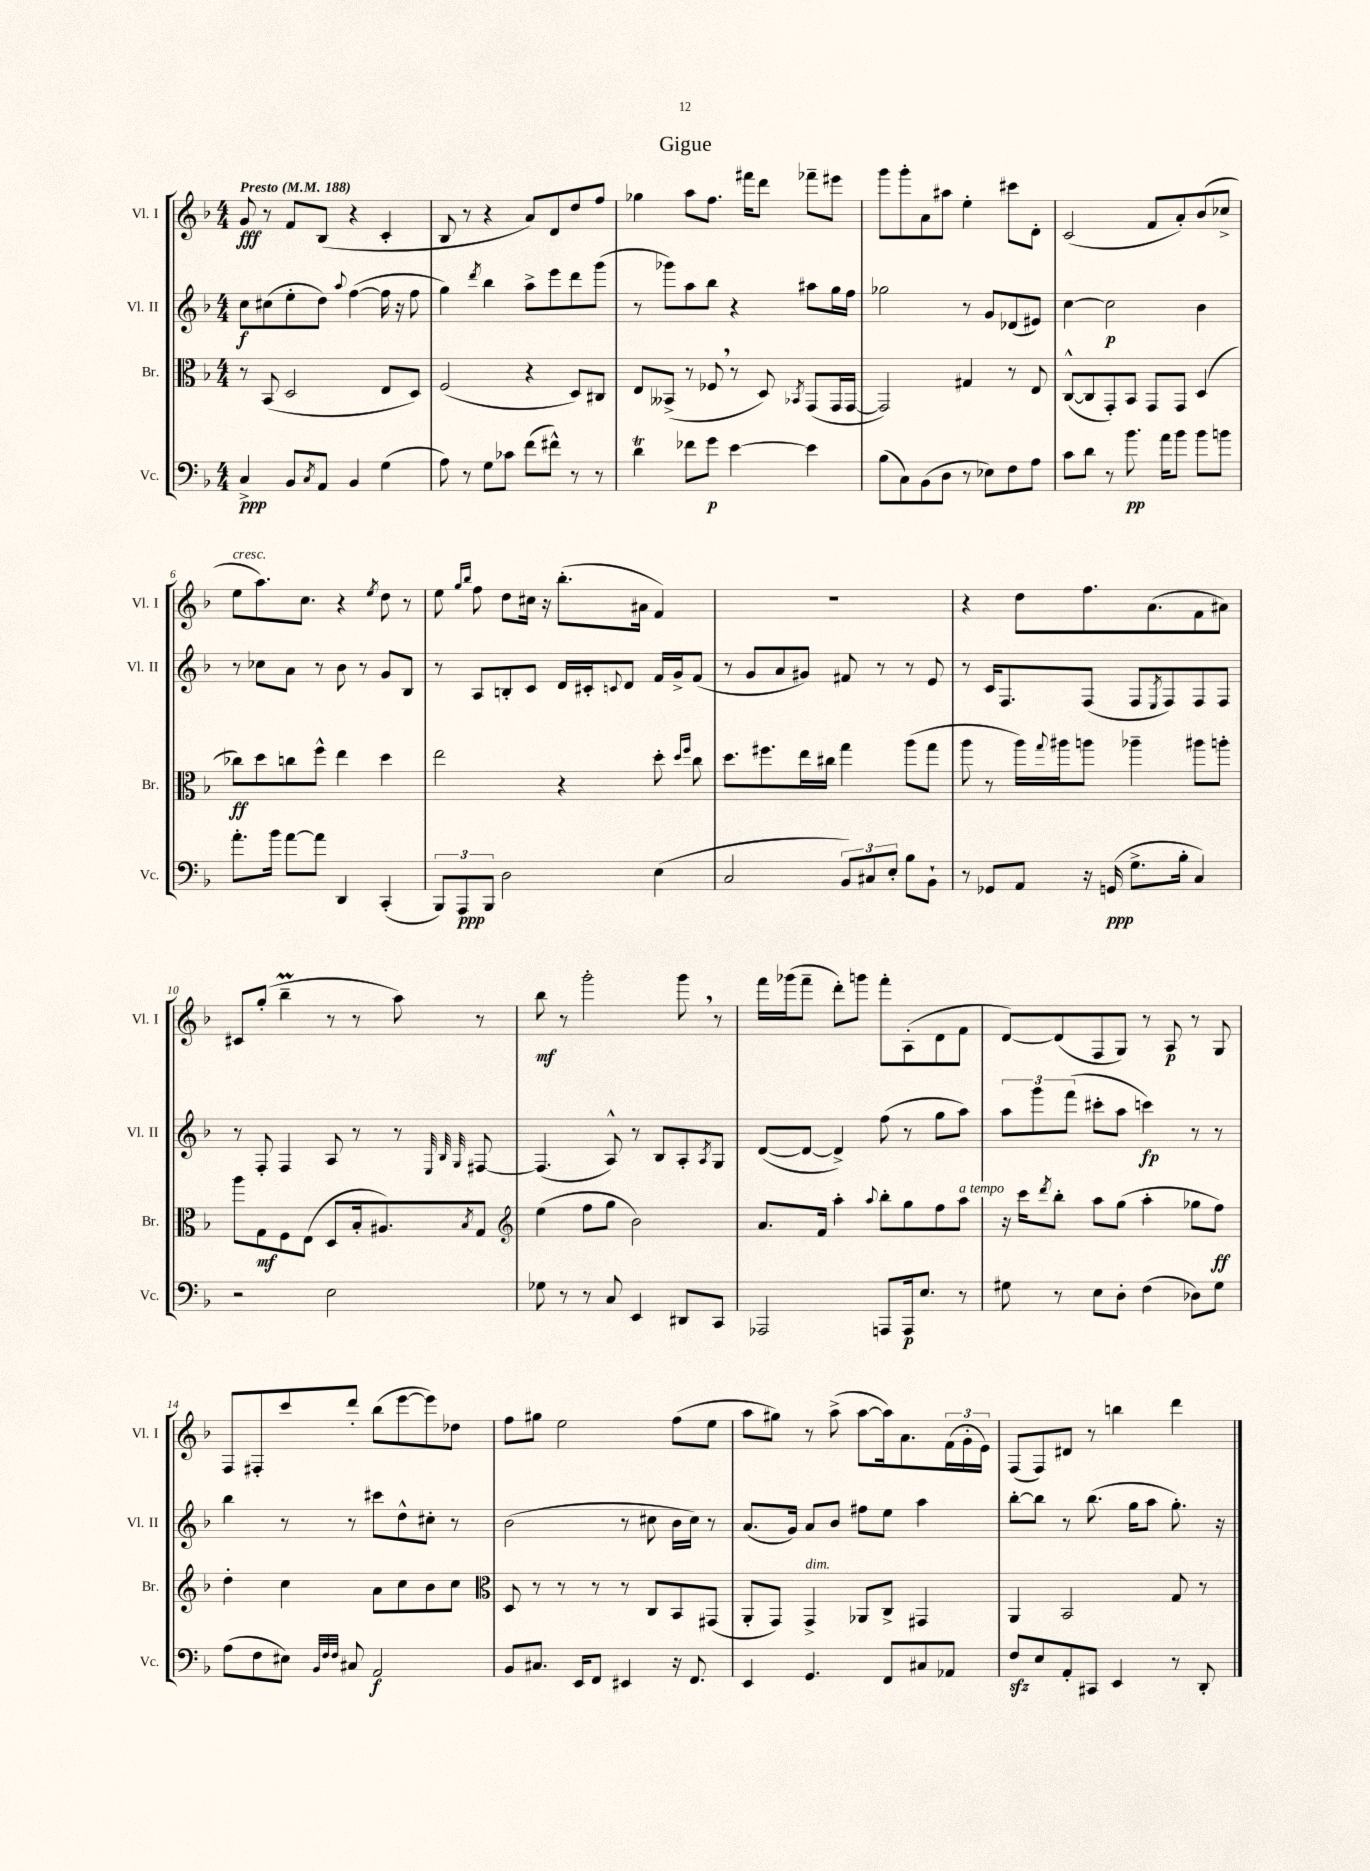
\header { title = "Gigue" }
<<
\new StaffGroup <<
\new Staff = "s0" \with { instrumentName = "Vl. I" shortInstrumentName = "Vl. I" } {
    \clef treble \key f \major \numericTimeSignature \time 4/4 \tempo "Presto" 4 = 188
    g'8\fff r8 f'8 bes8( r4 c'4-. |
    bes8 r8 r4 a'8) d'8 d''8 f''8 |
    ges''4 a''8 f''8. fis'''16 d'''8 fes'''8-- eis'''8 |
    g'''8 g'''8-. a'8 ais''8 e''4-. cis'''8 d'8-. |
    c'2( f'8 a'8-.) bes'8( ces''8-> |
    e''8^\markup { \italic "cresc." } a''8.) c''8. r4 \acciaccatura { e''8 } d''8 r8 |
    e''8 \grace { g''16 bes''16 } f''8 d''8 cis''16 r16 bes''8.-.( ais'16 f'4) |
    R1 |
    r4 d''8 f''8. a'8.( f'8 ais'8) |
    cis'8 g''8-.( bes''4--\prall r8 r8 a''8) r8 |
    bes''8\mf r8 g'''2-. g'''8 \breathe r8 |
    f'''16 ges'''16( f'''8-- d'''8-.) g'''8 f'''8-. a8-.( d'8 f'8 |
    d'8~) d'8( f8 g8) r8 a8\p r8 g8 |
    f8 fis8-. c'''8 d'''8-. bes''8( e'''8~ e'''8) des''8 |
    f''8 gis''8 e''2 f''8( e''8 |
    a''8 gis''8) r8 a''8->( a''8~ a''16) a'8. \tuplet 3/2 { f'16( g'16-. e'16) } |
    f8( f8) dis'8 r8 b''4 d'''4 \bar "|." |
}
\new Staff = "s1" \with { instrumentName = "Vl. II" shortInstrumentName = "Vl. II" } {
    \clef treble \key f \major \numericTimeSignature \time 4/4
    c''8\f cis''8( e''8-. d''8) \appoggiatura { a''8 } f''4~( f''16 r16 f''8 |
    g''4) \acciaccatura { d'''8 } bes''4 a''8-> e'''8 d'''8 g'''8( |
    r8 ges'''8) a''8 bes''8 r4 ais''8 g''16 f''16 |
    ges''2 r8 g'8 des'8( eis'8) |
    c''4~ c''2\p bes'4 |
    r8 ces''8 a'8 r8 bes'8 r8 g'8 bes8 |
    r8 a8 b8-. c'8 d'16 cis'16-. \appoggiatura { c'8 } d'8 f'16 g'16-> f'8( |
    r8 g'8 a'8 gis'8) fis'8 r8 r8 e'8 |
    r8 c'16 f8. f8( f8 \acciaccatura { e8 } f8) f8 f8 |
    r8 f8-. f4 a8 r8 r8 \grace { e32 bes32 g32 } fis8~ |
    fis4.( a8-^) r8 bes8 a8-. \acciaccatura { a8 } g8 |
    d'8~( d'8~ d'4->) f''8( r8 g''8 a''8) |
    \tuplet 3/2 { a''8 g'''8 f'''8( } cis'''8-. a''8 c'''4\fp) r8 r8 |
    bes''4 r8 r8 cis'''8 d''8-^ cis''8-. r8 |
    bes'2( r8 cis''8 bes'16 cis''16) r8 |
    a'8.( g'16) a'8 bes'8 fis''8 e''8 a''4 |
    bes''8~-. bes''8 r8 bes''8.( g''16 a''8 g''8.-.) r16 \bar "|." |
}
\new Staff = "s2" \with { instrumentName = "Br." shortInstrumentName = "Br." } {
    \clef alto \key f \major \numericTimeSignature \time 4/4
    r8 bes,8( d2 e8 d8) |
    f2( r4 d8) cis8 |
    e8 beses,8->( r8 fes8 \breathe r8 d8) \acciaccatura { bes,8 } g,8( g,16 g,16~ |
    g,2) gis4 r8 e8 |
    c8~-^( c8 g,8-.) bes,8 g,8 g,8 d4( |
    ces''8\ff) d''8 c''8 f''8-^ e''4 d''4 |
    e''2 r4 d''8-. \grace { d''16 f''16 } c''8 |
    d''8. fis''8. e''16 cis''16 g''4 a''8( g''8 |
    a''8 r8 a''16) \appoggiatura { g''8 } ais''16 a''8 aes''4-- ais''8 a''8-. |
    a''8 g8\mf f8 e8( d8 bes16-. ais8.) \acciaccatura { bes8 } g8 |
    \clef treble e''4( f''8 g''8 bes'2) |
    a'8. f'16 a''4-. \appoggiatura { a''8 } bes''8-. g''8 f''8 a''8^\markup { \italic "a tempo" } |
    r16 c'''16 \acciaccatura { d'''8 } bes''8-. a''8 g''8( a''4-. ges''8 f''8\ff) |
    d''4-. c''4 a'8 c''8 bes'8 c''8 |
    \clef alto d8 r8 r8 r8 r8 c8 bes,8 gis,8( |
    a,8-. g,8) g,4->^\markup { \italic "dim." } aes,8 c8-> gis,4 |
    a,4 bes,2 g8 r8 \bar "|." |
}
\new Staff = "s3" \with { instrumentName = "Vc." shortInstrumentName = "Vc." } {
    \clef bass \key f \major \numericTimeSignature \time 4/4
    c4->\ppp bes,8 \acciaccatura { c8 } a,8 bes,4 g4( |
    a8) r8 g8 ces'8 f'8( fis'8-^) r8 r8 |
    d'4\trill fes'8 g'8\p e'4~ e'4 |
    bes8( c8) bes,8( d8 r8 ees8) f8 a8 |
    c'8 d'8 r8 bes'8.\pp a'16 bes'8 bes'8 b'8 |
    a'8.-. bes'16 a'8~ a'8 d,4 c,4-.( |
    \tuplet 3/2 { bes,,8) a,,8\ppp bes,,8 } d2 e4( |
    c2 \tuplet 3/2 { bes,8) cis8 e8-. } bes8 bes,8-! |
    r8 ges,8 a,8 r16 g,16\ppp( g8.-> bes16-. c4) |
    r2 e2 |
    ges8 r8 r8 c8 e,4 dis,8 c,8 |
    aes,,2 a,,8 a,,16\p e8. r8 |
    gis8 r8 e8 d8-. f4( des8) gis8 |
    a8( f8 eis8) \grace { bes,32 f32 f32 } cis8 a,2\f |
    bes,8 cis8. e,16 f,8 eis,4 r16 f,8. |
    e,4 g,4. f,8 cis8 aes,8 |
    f8\sfz e8 a,8-. cis,8 e,4 r8 d,8-. \bar "|." |
}
>>
>>
